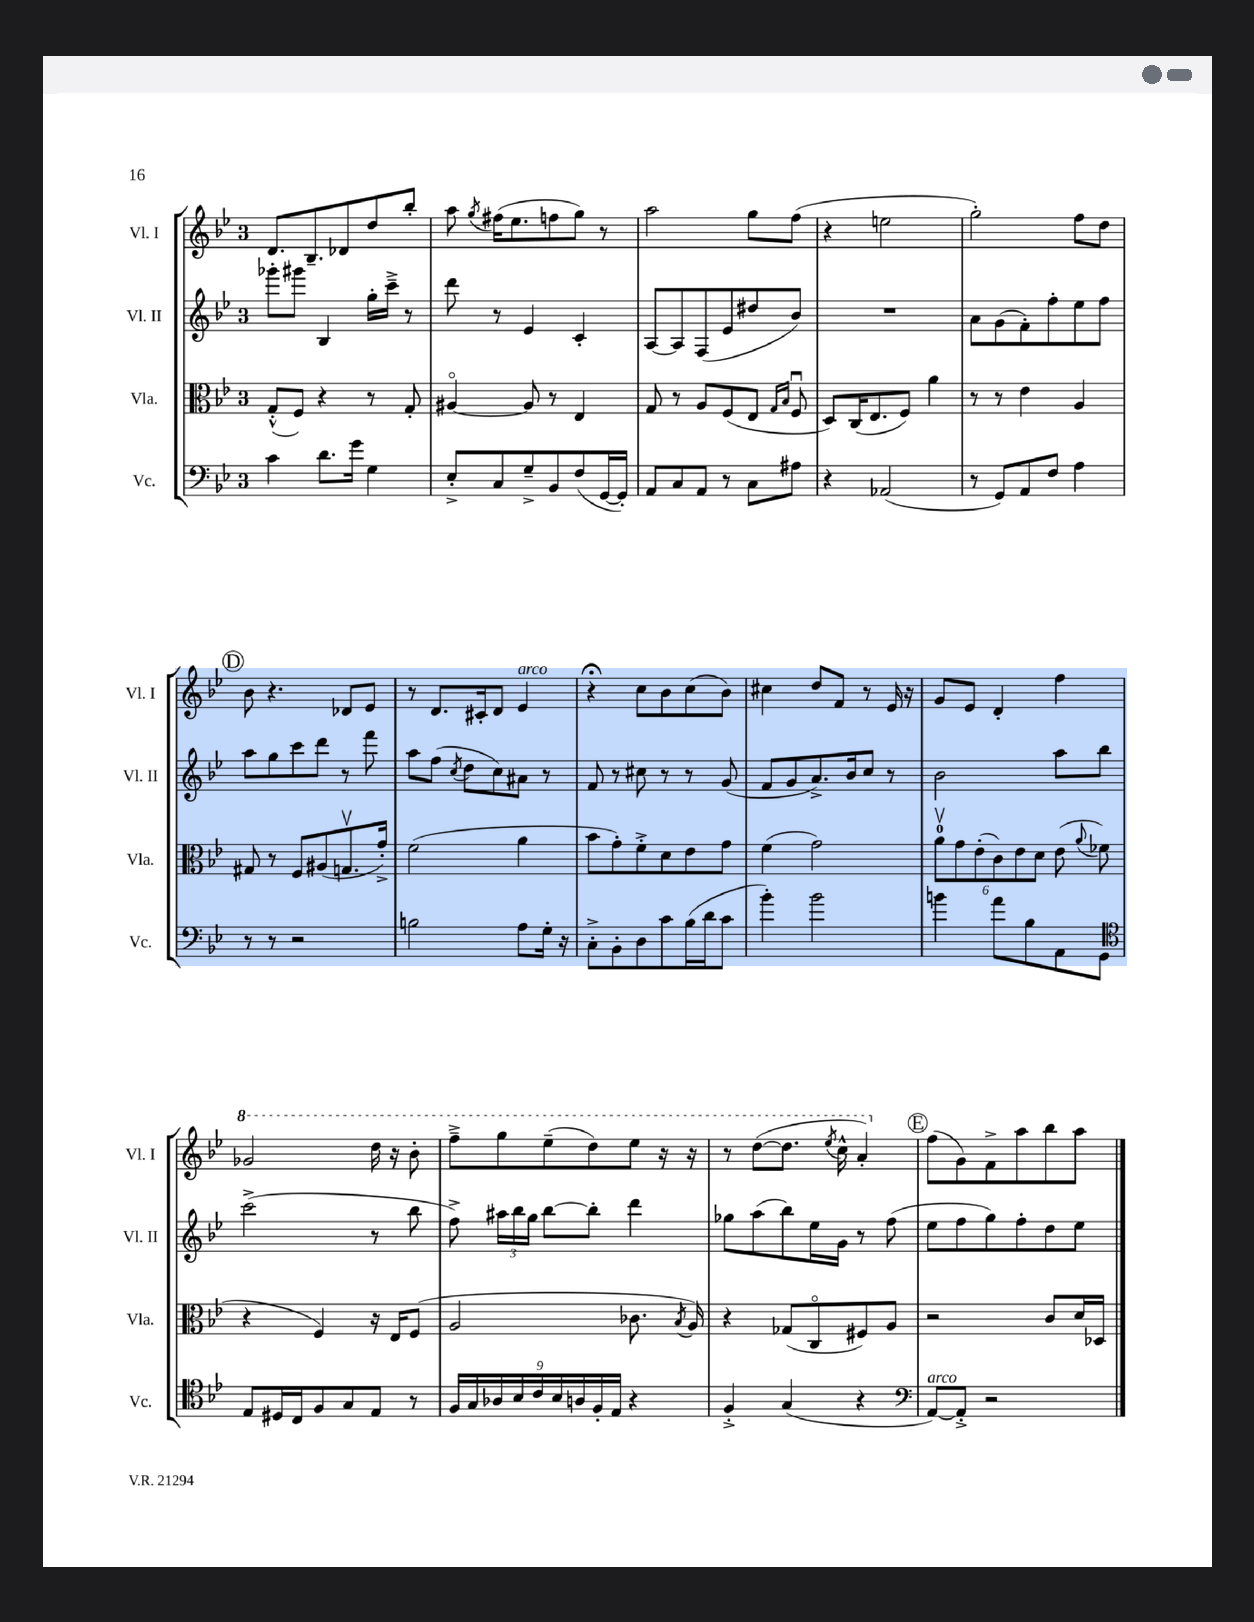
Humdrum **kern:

**kern	**kern	**kern	**kern
*part4	*part3	*part2	*part1
*staff4	*staff3	*staff2	*staff1
*I"Vc.	*I"Vla.	*I"Vl. II	*I"Vl. I
*I'Vc.	*I'Vla.	*I'Vl. II	*I'Vl. I
*clefF4	*clefC3	*clefG2	*clefG2
*k[b-e-]	*k[b-e-]	*k[b-e-]	*k[b-e-]
*M3/4	*M3/4	*M3/4	*M3/4
=104	=104	=104	=104
4c\	(8G'^^/L	8ggg-X'\L	8.d/L
.	8F/J)	8ggg#X\J	.
.	.	.	8.B-~/
8.d\L	4r	4B-/	.
.	.	.	8d-X/
16g\Jk	.	.	.
4G\	8r	16gg'\LL	8dd/
.	.	16ccc~^\JJ	.
.	8G'/	8r	8bb-'/J
=105	=105	=105	=105
8E-'^/L	[4A#X/	8ddd\	8aa\
.	.	.	8qgg/
8C/	.	8r	(16ff#X\KL
.	.	.	8.ee-\
8G~^/	8A#/]	4e-/	.
8BB-/	8r	.	8ffn\
(8F/	4E-/	4c'/	8gg\J)
[16GG/L	.	.	8r
16GG'/JJ])	.	.	.
=106	=106	=106	=106
8AA/L	8G/	[8A/L	2aa\
8C/	8r	8A/]	.
8AA/J	8A/L	(8F/	.
8r	(8F/	8e-/	.
8C\L	8E-/J	8dd#X/	8gg\L
.	16qqG/LL	.	.
.	16qqB-/JJ	.	.
8A#X\J	8Fu/	8b-/J)	(8ff\J
=107	=107	=107	=107
4r	8D/L)	2.r	4r
.	(16C/K	.	.
.	8.E-/	.	.
(2AA-X/	.	.	2een\
.	8F/J)	.	.
.	4a\	.	.
=108	=108	=108	=108
8r	8r	8a\L	2gg'\)
8GG/L)	8r	(8g\	.
8AA/	4e-\	8f'\)	.
8F/J	.	8ff'\	.
4A\	4A/	8ee-\	8ff\L
.	.	8ff\J	8dd\J
!!LO:LB:g=z
!!LO:REH:place=s1:t=D
=109	=109	=109	=109
8r	8G#X/	8aa\L	8b-\
8r	8r	8gg\	4.r
2r	8F/L	8ccc\	.
.	(8A#X/	8ddd\J	.
.	8.Gnv/	8r	8d-X/L
.	.	8fff\	8e-/J
.	16g'^/Jk)	.	.
=110	=110	=110	=110
2Bn\	(2f\	8aa\L	8r
.	.	(8ff\J	8.d/L
.	.	8qcc/	.
.	.	8dd\L	.
.	.	.	16c#X'/k
.	.	8cc\)	8d/J
!	!	!	!LO:TX:a:i:t=arco
8A\L	4a\	8a#X\J	4e-/
16G'\Jk	.	8r	.
16r	.	.	.
=111	=111	=111	=111
8C'^\L	8b-\L	8f/	4r;<
8BB-'\	8g'\)	8r	.
8D\	8f'^\	8cc#X\	8cc\L
8c\	8d\	8r	8b-\
(16B-\L	8e-\	8r	(8cc\
16d\J	.	.	.
8c\J	8g\J	(8g/	8b-\J)
=112	=112	=112	=112
4b-'\)	(4f\	8f/L	4cc#X\
.	.	8g/	.
2b-\	2g\)	8.a^/)	8dd/L
.	.	.	8f/J
.	.	16b-/k	.
.	.	8cc/J	8r
.	.	8r	16e-/
.	.	.	16r
=113	=113	=113	=113
4bn\	12av\L	2b-\	8g/L
.	12g\	.	.
.	.	.	8e-/J
.	(12e-'\	.	.
8a\L	12c\)	.	4d'/
.	12e-\	.	.
8B-\	.	.	.
.	12d\J	.	.
8AA\	(8e-\	8aa\L	4ff\
.	8qqa/	.	.
8GG\J	8f-X\	8bb-\J	.
!!LO:LB:g=z
=114	=114	=114	=114
*clefC4	*	*	*
*	*	*	*8va
8E-/L	4r	(2ccc^\	2gg-X/
16D#X/L	.	.	.
16C/J	.	.	.
8F/	4F/)	.	.
8G/	.	.	.
8E-/J	16r	8r	16ddd\
.	16E-/KL	.	16r
8r	(8F/J	8bb-\	8bb-'\
=115	=115	=115	=115
18F/LL	2A/	8ff^\)	8fff~^\L
18G/	.	.	.
18A-X/	.	.	.
.	.	24aa#X\LL	8ggg\
18B-/	.	24bb-\	.
.	.	24gg\JJ	.
18c/	.	.	.
.	.	[8bb-\L	(8eee-~\
18B-/	.	.	.
18An/	.	.	.
.	.	8bb-'\J]	8ddd\)
18F'/	.	.	.
18E-/JJ	.	.	.
4r	8.c-X\	4ddd\	8eee-\J
.	.	.	16r
.	8qB-/	.	.
.	16A/)	.	16r
=116	=116	=116	=116
4F'^/	4r	8gg-X\L	8r
.	.	(8aa\	([8ddd\L
(4G/	(8G-X/L	8bb-\)	8.ddd\J]
.	8C/	16ee-\L	.
.	.	.	8qeee-/
.	.	16g\JJ	16ccc^^\
4r	8F#X/)	8r	4aa'/)
.	8A/J	(8ff\	.
!!LO:REH:place=s1:t=E
=117	=117	=117	=117
*clefF4	*	*	*
*	*	*	*X8va
!LO:TX:a:i:t=arco	!	!	!
[8AA/L)	2r	8ee-\L	(8ff\L
8AA'^/J]	.	8ff\	8g\)
2r	.	8gg\)	8f^\
.	.	8ff'\	8aa\
.	8c/L	8dd\	8bb-\
.	16d/L	8ee-\J	8aa\J
.	16D-X/JJ	.	.
==	==	==	==
*-	*-	*-	*-
